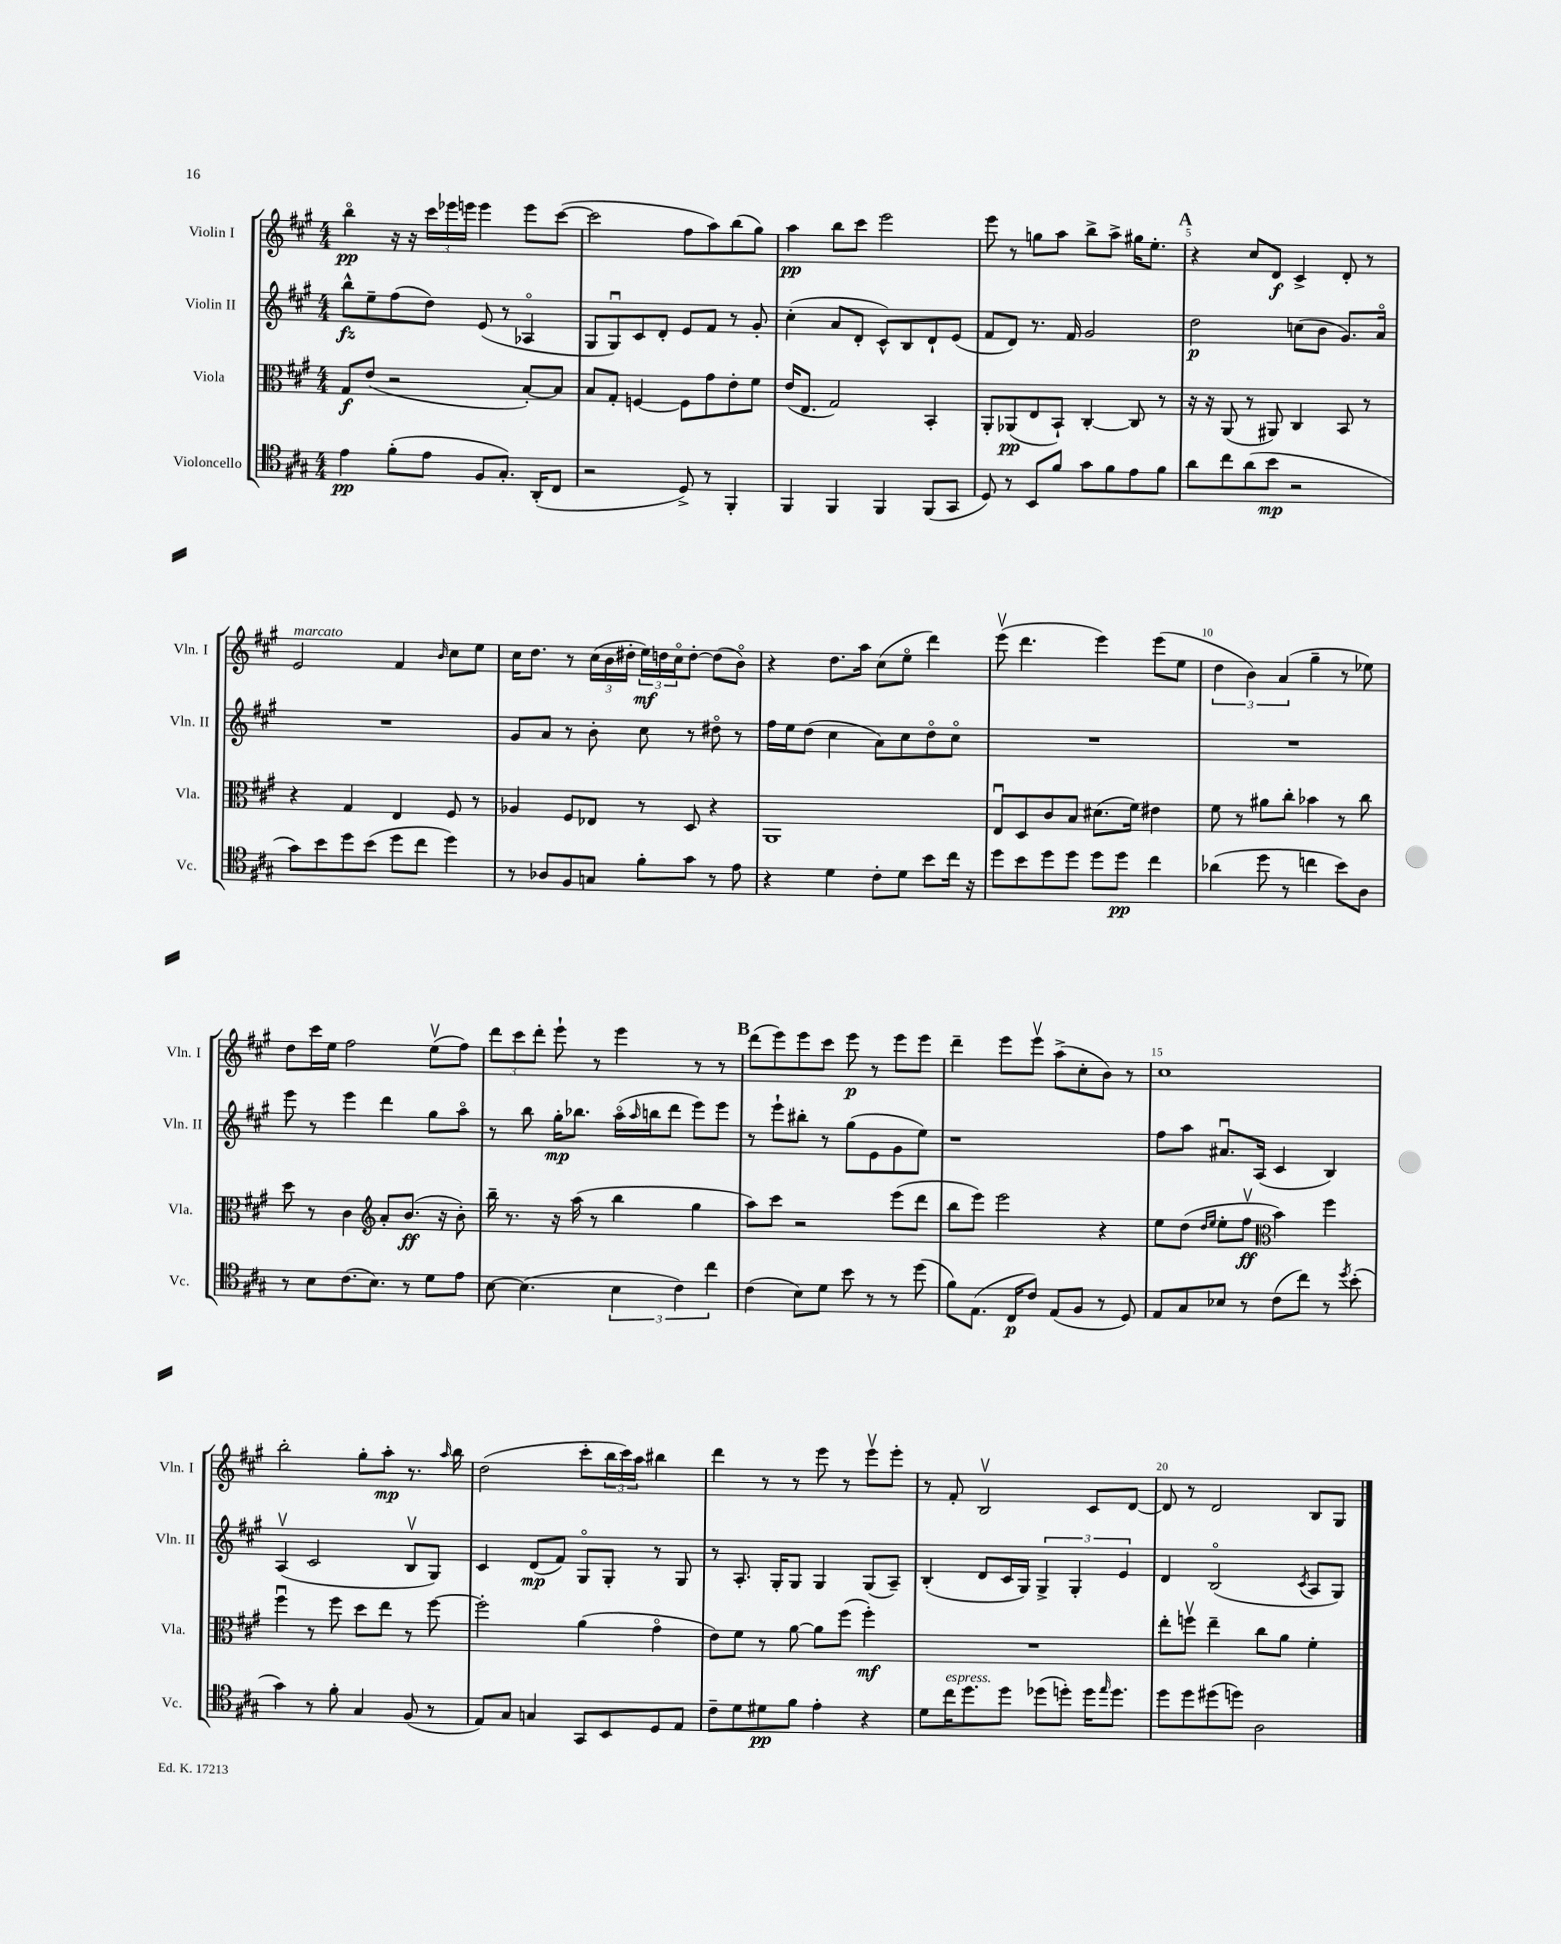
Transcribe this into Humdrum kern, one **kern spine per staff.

**kern	**dynam	**kern	**dynam	**kern	**dynam	**kern	**dynam
*part4	*part4	*part3	*part3	*part2	*part2	*part1	*part1
*staff4	*staff4	*staff3	*staff3	*staff2	*staff2	*staff1	*staff1
*I"Violoncello	*	*I"Viola	*	*I"Violin II	*	*I"Violin I	*
*I'Vc.	*	*I'Vla.	*	*I'Vln. II	*	*I'Vln. I	*
*clefC4	*	*clefC3	*	*clefG2	*	*clefG2	*
*k[f#c#g#]	*	*k[f#c#g#]	*	*k[f#c#g#]	*	*k[f#c#g#]	*
*M4/4	*	*M4/4	*	*M4/4	*	*M4/4	*
=1	=1	=1	=1	=1	=1	=1	=1
4e\	pp	8G#/L	f	8bb^^\L	fz	4bb\	pp
.	.	(8e/J	.	8ee~\	.	.	.
(8f#'\L	.	2r	.	(8ff#\	.	16r	.
.	.	.	.	.	.	16r	.
8e\J	.	.	.	8dd\J)	.	24ccc#\LL	.
.	.	.	.	.	.	24eee-X\	.
.	.	.	.	.	.	24eeen\JJ	.
8F#/L	.	.	.	(8e/	.	4eee\	.
8.G#'/J)	.	.	.	8r	.	.	.
.	.	[8B'/L)	.	4A-X/	.	8eee\L	.
(16AA'/KL	.	.	.	.	.	.	.
8C#/J	.	8B/J]	.	.	.	([8ccc#\J	.
=2	=2	=2	=2	=2	=2	=2	=2
2r	.	8B/L	.	8G#/L	.	2ccc#\]	.
.	.	8G#'/J	.	8G#u/)	.	.	.
.	.	[4Fn/	.	8c#/	.	.	.
.	.	.	.	8d'/J	.	.	.
8D^/)	.	8F\L]	.	8e/L	.	8ff#\L	.
8r	.	8g#\	.	8f#/J	.	8aa\)	.
4FF#'/	.	8e'\	.	8r	.	(8bb\	.
.	.	8f#\J	.	8g#'/	.	8gg#\J)	.
=3	=3	=3	=3	=3	=3	=3	=3
4FF#/	.	(16e/KL	.	(4cc#'\	.	4aa\	pp
.	.	8.E/J	.	.	.	.	.
4FF#/	.	2G#/)	.	8a/L	.	8bb\L	.
.	.	.	.	8d'/J	.	8ccc#\J	.
4FF#/	.	.	.	8c#^^/L)	.	2eee\	.
.	.	.	.	8B/	.	.	.
(8FF#/L	.	4BB'/	.	8d`/	.	.	.
8GG#/J	.	.	.	(8e/J	.	.	.
=4	=4	=4	=4	=4	=4	=4	=4
8D/)	.	8AA'/L	.	8f#/L	.	8eee\	.
8r	.	(8AA-X/	pp	8d/J)	.	8r	.
8BB/L	.	8E/	.	8.r	.	8ggn\L	.
8f#/J	.	8BB`/J)	.	.	.	8aa\J	.
.	.	.	.	16f#/	.	.	.
8g#\L	.	[4C#'/	.	2g#/	.	8bb^\L	.
8f#\	.	.	.	.	.	8aa^\J	.
8e\	.	8C#/]	.	.	.	16gg#X\KL	.
.	.	.	.	.	.	8.ee'\J	.
8f#\J	.	8r	.	.	.	.	.
!!LO:REH:place=s1:t=A
=5	=5	=5	=5	=5	=5	=5	=5
8a\L	.	16r	.	2dd\	p	4r	.
.	.	16r	.	.	.	.	.
8cc#\	.	(8AA/	.	.	.	.	.
(8a\	.	8r	.	.	.	8cc#/L	.
8b\J	mp	8AA#X/)	.	.	.	8d/J	f
2r	.	4C#/	.	(8ccn\L	.	4c#^/	.
.	.	.	.	8b\J	.	.	.
.	.	8BB/	.	8.g#/L)	.	8d'/	.
.	.	8r	.	.	.	8r	.
.	.	.	.	16a/Jk	.	.	.
!!LO:LB:g=z
=6	=6	=6	=6	=6	=6	=6	=6
!	!	!	!	!	!	!LO:TX:a:i:t=marcato	!
8g#\L)	.	4r	.	1r	.	2e/	.
8b\	.	.	.	.	.	.	.
8dd\	.	4G#/	.	.	.	.	.
(8b\J	.	.	.	.	.	.	.
8dd\L	.	4E/	.	.	.	4f#/	.
8cc#\J	.	.	.	.	.	.	.
.	.	.	.	.	.	16qqb/	.
4dd\)	.	8F#/	.	.	.	8cc#\L	.
.	.	8r	.	.	.	8ee\J	.
=7	=7	=7	=7	=7	=7	=7	=7
8r	.	4A-X/	.	8g#/L	.	16cc#\KL	.
.	.	.	.	.	.	8.dd\J	.
8A-X/L	.	.	.	8a/J	.	.	.
8F#/	.	8F#/L	.	8r	.	8r	.
8Gn/J	.	8E-X/J	.	8b'\	.	(24cc#\LL	.
.	.	.	.	.	.	24b\	.
.	.	.	.	.	.	24dd#X'\JJ	.
8f#'\L	.	8r	.	8cc#\	.	24ee\LL)	mf
.	.	.	.	.	.	24ddn\	.
.	.	.	.	.	.	24cc#\J	.
8g#\J	.	8D/	.	8r	.	[8dd'\J	.
8r	.	4r	.	8dd#X\	.	(8dd\L]	.
8e\	.	.	.	8r	.	8b\J)	.
=8	=8	=8	=8	=8	=8	=8	=8
4r	.	1AA	.	16ff#\LL	.	4r	.
.	.	.	.	16ee\J	.	.	.
.	.	.	.	(8dd\J	.	.	.
4d\	.	.	.	4cc#\	.	8.dd\L	.
.	.	.	.	.	.	16aa\Jk	.
8c#'\L	.	.	.	8a\L)	.	(8cc#\L	.
8d\J	.	.	.	8cc#\	.	8ee\J	.
8b\L	.	.	.	8dd\	.	4ddd\)	.
16cc#\Jk	.	.	.	8cc#\J	.	.	.
16r	.	.	.	.	.	.	.
=9	=9	=9	=9	=9	=9	=9	=9
8dd\L	.	8Eu/L	.	1r	.	(8eeev\	.
8b\	.	8D/	.	.	.	4.ddd\	.
8dd\	.	8c#/	.	.	.	.	.
8dd\J	.	8B/J	.	.	.	.	.
8dd\L	.	(8.d#X\L	.	.	.	4eee\)	.
8dd\J	pp	.	.	.	.	.	.
.	.	16f#\Jk)	.	.	.	.	.
4cc#\	.	4e#X\	.	.	.	(8eee\L	.
.	.	.	.	.	.	8ee\J	.
=10	=10	=10	=10	=10	=10	=10	=10
(4a-X\	.	8f#\	.	1r	.	6dd\	.
.	.	8r	.	.	.	.	.
.	.	.	.	.	.	6b\)	.
8dd\	.	8a#X\L	.	.	.	.	.
.	.	.	.	.	.	(6a/	.
8r	.	8cc#'\J	.	.	.	.	.
4ccn\	.	4b-X\	.	.	.	4gg#~\	.
8b\L)	.	8r	.	.	.	8r	.
8A\J	.	8cc#\	.	.	.	8ee-X\)	.
!!LO:LB:g=z
=11	=11	=11	=11	=11	=11	=11	=11
8r	.	8dd\	.	8eee\	.	8dd\L	.
8B\L	.	8r	.	8r	.	16ccc#\L	.
.	.	.	.	.	.	16ee\JJ	.
(8.c#\	.	4c#\	.	4eee\	.	2ff#\	.
8.B\J)	.	.	.	.	.	.	.
*	*	*clefG2	*	*	*	*	*
.	.	8a'/L	.	4ddd\	.	.	.
8r	.	(8.b/J	ff	.	.	.	.
8d\L	.	.	.	8gg#\L	.	(8eev\L	.
.	.	16r	.	.	.	.	.
8e\J	.	8b'\)	.	8aa\J	.	8ff#\J)	.
=12	=12	=12	=12	=12	=12	=12	=12
[8B\	.	16bb~\	.	8r	.	12ddd\L	.
.	.	8.r	.	.	.	.	.
.	.	.	.	.	.	12ccc#\	.
(4.B\]	.	.	.	8bb\	.	.	.
.	.	.	.	.	.	12ddd'\J	.
.	.	16r	.	16gg#'\KL	mp	8eee`\	.
.	.	(16aa\	.	8.bb-X\J	.	.	.
.	.	8r	.	.	.	8r	.
6B\	.	4bb\	.	(16aa\LL	.	4eee\	.
.	.	.	.	16qqaa/	.	.	.
.	.	.	.	16bbn\J	.	.	.
.	.	.	.	8ddd\J	.	.	.
6c#\)	.	.	.	.	.	.	.
.	.	4gg#\	.	8eee\L)	.	8r	.
6cc#\	.	.	.	.	.	.	.
.	.	.	.	8eee\J	.	8r	.
!!LO:REH:place=s1:t=B
=13	=13	=13	=13	=13	=13	=13	=13
(4c#\	.	8aa\L)	.	8r	.	(8ddd\L	.
.	.	8ccc#\J	.	8eee`\L	.	8eee\)	.
8B\L)	.	2r	.	8bb#X'\J	.	8eee\	.
8d\J	.	.	.	8r	.	8ccc#\J	.
8b\	.	.	.	(8gg#\L	.	8eee\	p
8r	.	.	.	8e\	.	8r	.
8r	.	(8eee\L	.	8g#\	.	8eee\L	.
(8dd\	.	8ddd\J	.	8ee\J)	.	8eee\J	.
=14	=14	=14	=14	=14	=14	=14	=14
8f#\L)	.	8bb\L	.	1r	.	4ddd~\	.
(8.E\J	.	8eee\J)	.	.	.	.	.
.	.	2eee\	.	.	.	8eee\L	.
16C#/KL	p	.	.	.	.	.	.
8c#/J)	.	.	.	.	.	8eeev\J	.
(8E/L	.	.	.	.	.	(8aa^\L	.
8F#/J	.	.	.	.	.	8cc#'\	.
8r	.	4r	.	.	.	8b\J)	.
8D/)	.	.	.	.	.	8r	.
=15	=15	=15	=15	=15	=15	=15	=15
8E/L	.	8ee\L	.	8ff#\L	.	1cc#	.
8G#/	.	(8dd\J	.	8aa\J	.	.	.
.	.	16qqdd/LL	.	.	.	.	.
.	.	16qqee/JJ	.	.	.	.	.
8B-X/J	.	8ee'\L	.	8.a#Xu/L	.	.	.
8r	.	8ff#v\J	ff	.	.	.	.
.	.	.	.	(16A/Jk	.	.	.
*	*	*clefC3	*	*	*	*	*
(8c#\L	.	4b\)	.	4c#/	.	.	.
8cc#\J)	.	.	.	.	.	.	.
8r	.	4ff#\	.	4B/)	.	.	.
8qdd/	.	.	.	.	.	.	.
(8b'\	.	.	.	.	.	.	.
!!LO:LB:g=z
=16	=16	=16	=16	=16	=16	=16	=16
4g#\)	.	4ff#u\	.	(4Av/	.	2bb'\	.
8r	.	8r	.	2c#/	.	.	.
8f#'\	.	8ff#\	.	.	.	.	.
4G#/	.	8dd\L	.	.	.	8gg#'\L	.
.	.	8ee\J	.	.	.	8aa'\J	mp
(8F#/	.	8r	.	8Bv/L	.	8.r	.
8r	.	[8ff#\	.	8G#/J)	.	.	.
.	.	.	.	.	.	16qqaa/	.
.	.	.	.	.	.	16bb\	.
=17	=17	=17	=17	=17	=17	=17	=17
8E/L)	.	2ff#'\]	.	4c#/	.	(2dd\	.
8G#/J	.	.	.	.	.	.	.
4Gn/	.	.	.	(8d/L	mp	.	.
.	.	.	.	8f#/J)	.	.	.
8GG#/L	.	(4a\	.	8G#/L	.	8ccc#'\L	.
8BB/	.	.	.	8G#'/J	.	24bb\L	.
.	.	.	.	.	.	24ccc#\)	.
.	.	.	.	.	.	24aa\JJ	.
8D/	.	4g#\	.	8r	.	4bb#X\	.
8E/J	.	.	.	8G#/	.	.	.
=18	=18	=18	=18	=18	=18	=18	=18
8c#~\L	.	8e\L)	.	8r	.	4ddd\	.
8d\	.	8f#\J	.	8.A'/	.	.	.
8d#X\	pp	8r	.	.	.	8r	.
.	.	.	.	16G#'/KL	.	.	.
8f#\J	.	[8a\	.	8G#/J	.	8r	.
4e'\	.	8a\L]	.	4G#/	.	8eee\	.
.	.	(8ff#\J	.	.	.	8r	.
4r	.	4ff#'\)	mf	(8G#/L	.	8eeev\L	.
.	.	.	.	8A~/J)	.	8eee'\J	.
=19	=19	=19	=19	=19	=19	=19	=19
8d\L	.	1r	.	(4B'/	.	8r	.
!LO:TX:a:i:t=espress.	!	!	!	!	!	!	!
16cc#\K	.	.	.	.	.	8f#'/	.
8.dd\	.	.	.	.	.	.	.
.	.	.	.	8d/L	.	2Bv/	.
8dd\J	.	.	.	16c#/L	.	.	.
.	.	.	.	16G#/JJ)	.	.	.
(8dd-X\L	.	.	.	6G#^/	.	.	.
8ddn'\J)	.	.	.	.	.	.	.
.	.	.	.	6G#'/	.	.	.
16dd\KL	.	.	.	.	.	8c#/L	.
16qqee/	.	.	.	.	.	.	.
8.dd\J	.	.	.	.	.	.	.
.	.	.	.	6e/	.	.	.
.	.	.	.	.	.	[8d/J	.
=20	=20	=20	=20	=20	=20	=20	=20
8dd\L	.	8ee'\L	.	4d/	.	8d/]	.
8dd\	.	8ffnv\J	.	.	.	8r	.
(8dd#X\	.	4ee~\	.	(2B/	.	2d/	.
8ddn\J)	.	.	.	.	.	.	.
2A\	.	8cc#\L	.	.	.	.	.
.	.	8a\J	.	.	.	.	.
.	.	.	.	8qc#/	.	.	.
.	.	4f#'\	.	8A/L	.	8B/L	.
.	.	.	.	8G#/J)	.	8G#/J	.
==	==	==	==	==	==	==	==
*-	*-	*-	*-	*-	*-	*-	*-
